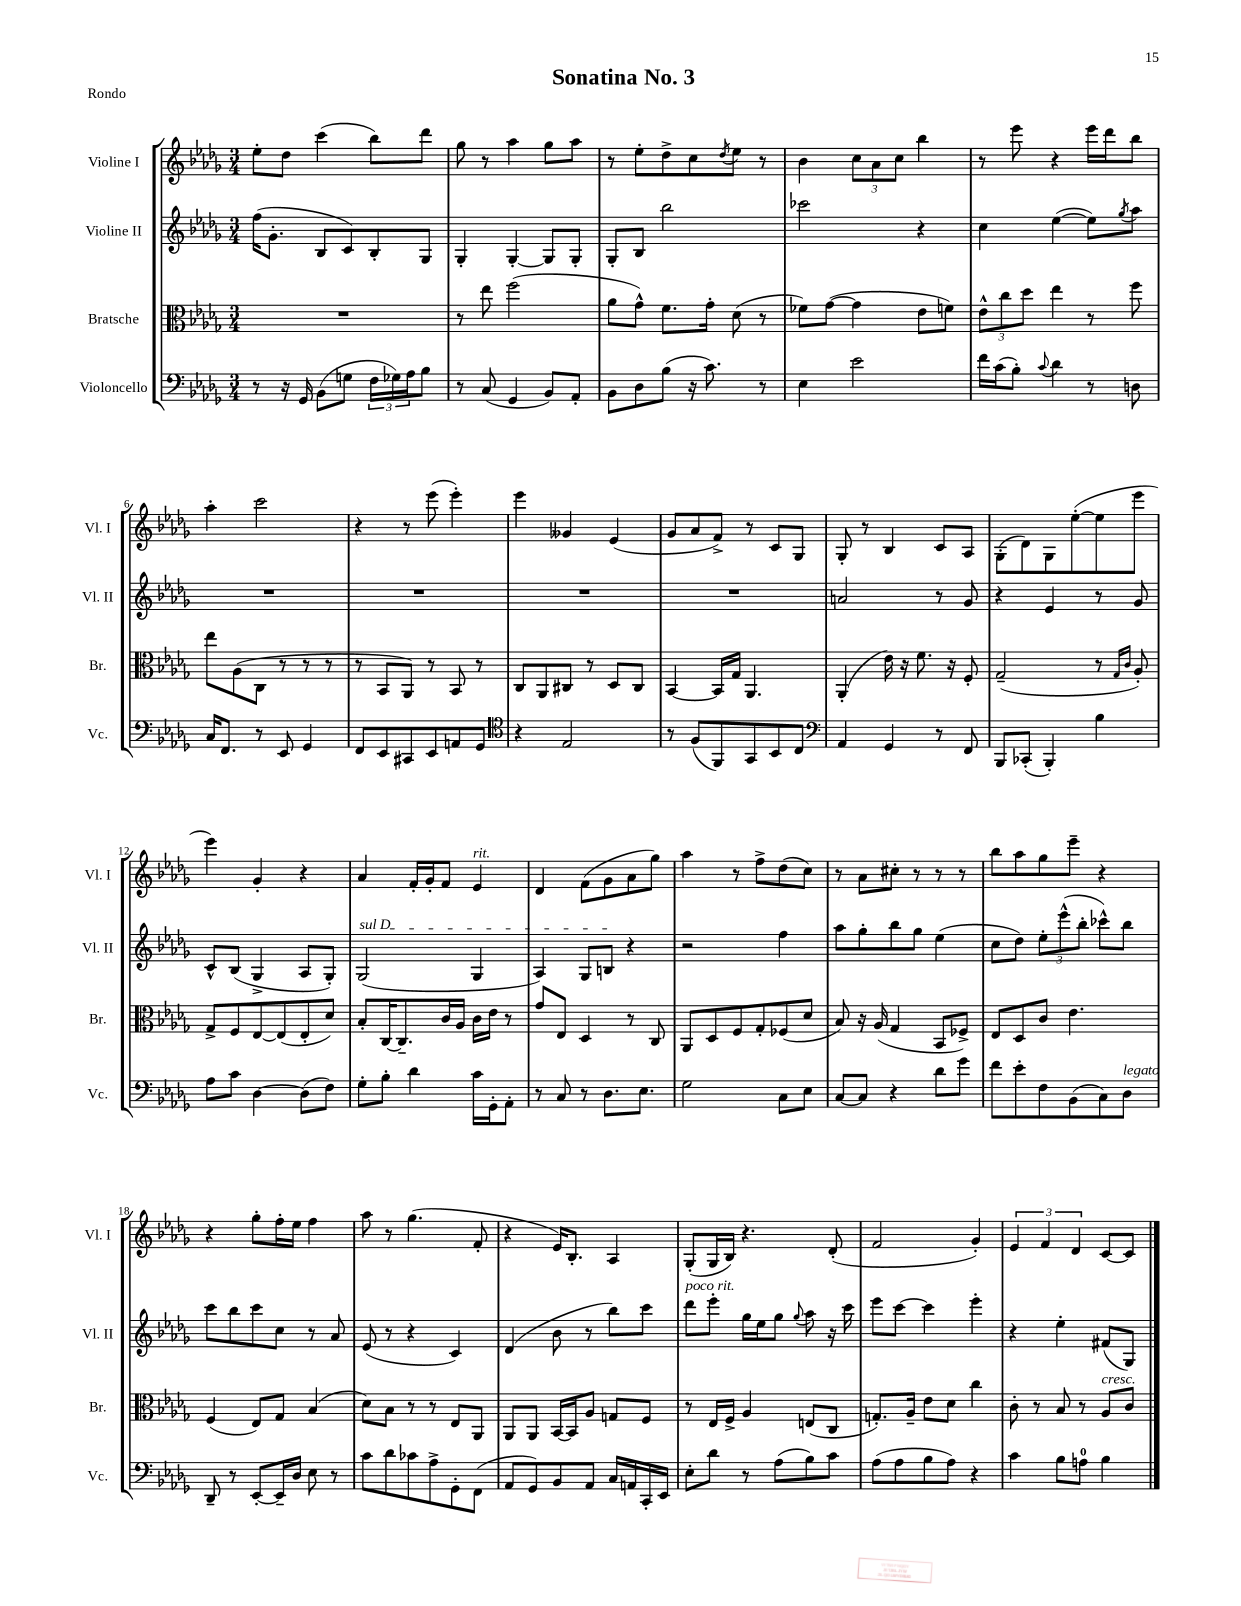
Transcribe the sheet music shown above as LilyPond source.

\header { title = "Sonatina No. 3" piece = "Rondo" }
<<
\new StaffGroup <<
\new Staff = "s0" \with { instrumentName = "Violine I" shortInstrumentName = "Vl. I" } {
    \clef treble \key des \major \numericTimeSignature \time 3/4
    ees''8-. des''8 c'''4( bes''8) des'''8 |
    ges''8 r8 aes''4 ges''8 aes''8 |
    r8 ees''8-. des''8-> c''8 \acciaccatura { des''8 } ees''8 r8 |
    bes'4 \tuplet 3/2 { c''8 aes'8 c''8 } bes''4 |
    r8 ees'''8 r4 ees'''16 des'''16 bes''8 |
    aes''4-. c'''2 |
    r4 r8 ees'''8( ees'''4-.) |
    ees'''4 geses'4 ees'4( |
    ges'8 aes'8 f'8->) r8 c'8 ges8 |
    ges8-. r8 bes4 c'8 aes8 |
    ges8-.( des'8) ges8 ees''8~-.( ees''8 ees'''8 |
    ees'''4) ges'4-. r4 |
    aes'4 f'16-. ges'16-. f'8 ees'4^\markup { \italic "rit." } |
    des'4 f'8( ges'8 aes'8 ges''8) |
    aes''4 r8 f''8-> des''8( c''8) |
    r8 aes'8 cis''8-. r8 r8 r8 |
    bes''8 aes''8 ges''8 ees'''8-- r4 |
    r4 ges''8-. f''16-. ees''16 f''4 |
    aes''8 r8 ges''4.( f'8-. |
    r4 ees'16) bes8.-. aes4 |
    ges8-.( ges16 bes16) r4. des'8-.( |
    f'2 ges'4-.) |
    \tuplet 3/2 { ees'4 f'4 des'4 } c'8~ c'8 \bar "|." |
}
\new Staff = "s1" \with { instrumentName = "Violine II" shortInstrumentName = "Vl. II" } {
    \clef treble \key des \major \numericTimeSignature \time 3/4
    f''16( ges'8.-. bes8 c'8) bes8-. ges8 |
    ges4-. ges4~-. ges8 ges8-. |
    ges8-. bes8 bes''2 |
    ces'''2 r4 |
    c''4 ees''4~( ees''8) \acciaccatura { ges''8 } aes''8 |
    R2. |
    R2. |
    R2. |
    R2. |
    a'2 r8 ges'8 |
    r4 ees'4 r8 ges'8 |
    c'8-^ bes8( ges4-> aes8 ges8-.) |
    \once \override TextSpanner.bound-details.left.text = \markup { \italic "sul D" } ges2\startTextSpan( ges4 |
    aes4) ges8 b8\stopTextSpan r4 |
    r2 f''4 |
    aes''8 ges''8-. bes''8 ges''8 ees''4( |
    c''8 des''8) \tuplet 3/2 { ees''8-. ees'''8-^( bes''8-. } ces'''8-^) bes''8 |
    c'''8 bes''8 c'''8 c''8 r8 aes'8 |
    ees'8( r8 r4 c'4) |
    des'4( bes'8 r8 bes''8) c'''8 |
    des'''8^\markup { \italic "poco rit." } ees'''8-. ges''16 ees''16 ges''8 \appoggiatura { ges''8 } aes''8 r16 c'''16 |
    ees'''8 c'''8~ c'''4 ees'''4-. |
    r4 ees''4-. fis'8( ges8) \bar "|." |
}
\new Staff = "s2" \with { instrumentName = "Bratsche" shortInstrumentName = "Br." } {
    \clef alto \key des \major \numericTimeSignature \time 3/4
    R2. |
    r8 ees''8 f''2( |
    aes'8 ges'8-^) f'8. ges'16-. des'8( r8 |
    fes'8) ges'8~( ges'4 ees'8 f'8) |
    \tuplet 3/2 { ees'8-^ c''8 des''8 } ees''4 r8 f''8 |
    ees''8 aes8( c8 r8 r8 r8 |
    r8 bes,8 aes,8) r8 bes,8 r8 |
    c8 aes,8 cis8 r8 des8 cis8 |
    bes,4~ bes,16 ges16 aes,4. |
    aes,4-.( ees'16) r16 f'8. r16 f8-. |
    ges2--( r8 \grace { ges16 c'16 } aes8-.) |
    ges8-> f8 ees8~ ees8( ees8-. des'8) |
    bes8-. c16~ c8.-- c'16 aes16 c'16 ees'16 r8 |
    ges'8 ees8 des4 r8 c8 |
    aes,8 des8 f8 ges8-. fes8( des'8 |
    bes8) r16 aes16( ges4 bes,8 fes8->) |
    ees8 des8 c'8 ees'4. |
    f4( ees8) ges8 bes4( |
    des'8) bes8 r8 r8 ees8 aes,8 |
    aes,8 aes,8 bes,16~ bes,16 aes8 g8 f8 |
    r8 ees16 f16-> aes4 e8( c8 |
    g8.-.) aes16-- ees'8 des'8 c''4 |
    c'8-. r8 bes8 r8 aes8^\markup { \italic "cresc." } c'8 \bar "|." |
}
\new Staff = "s3" \with { instrumentName = "Violoncello" shortInstrumentName = "Vc." } {
    \clef bass \key des \major \numericTimeSignature \time 3/4
    r8 r16 ges,16 bes,8( g8 \tuplet 3/2 { f16 ges16) aes16 } bes8 |
    r8 c8( ges,4 bes,8) aes,8-. |
    bes,8 des8 bes8( r16 c'8.) r8 |
    ees4 ees'2 |
    f'16 c'16( bes8-.) \appoggiatura { c'8 } des'4 r8 d8 |
    c16 f,8. r8 ees,8 ges,4 |
    f,8 ees,8 cis,8 ees,8 a,8 ges,8 |
    \clef tenor r4 ees2 |
    r8 f8( f,8) ges,8 bes,8 c8 |
    \clef bass aes,4 ges,4 r8 f,8 |
    bes,,8 ces,8-.( bes,,4-.) bes4 |
    aes8 c'8 des4~ des8( f8) |
    ges8-. bes8-. des'4 c'16 ges,16-. aes,8-. |
    r8 c8 r8 des8. ees8. |
    ges2 c8 ees8 |
    c8~ c8 r4 des'8 ges'8 |
    f'8 ees'8-. f8 bes,8( c8) des8^\markup { \italic "legato" } |
    des,8-- r8 ees,8~-. ees,16-- des16 ees8 r8 |
    c'8 des'8 ces'8 aes8-> ges,8-. f,8( |
    aes,8 ges,8) bes,8 aes,8 c16 a,16 c,16-. ees,16 |
    ees8-. des'8 r8 aes8( bes8) c'8 |
    aes8( aes8 bes8 aes8) r4 |
    c'4 bes8 a8-0 bes4 \bar "|." |
}
>>
>>
